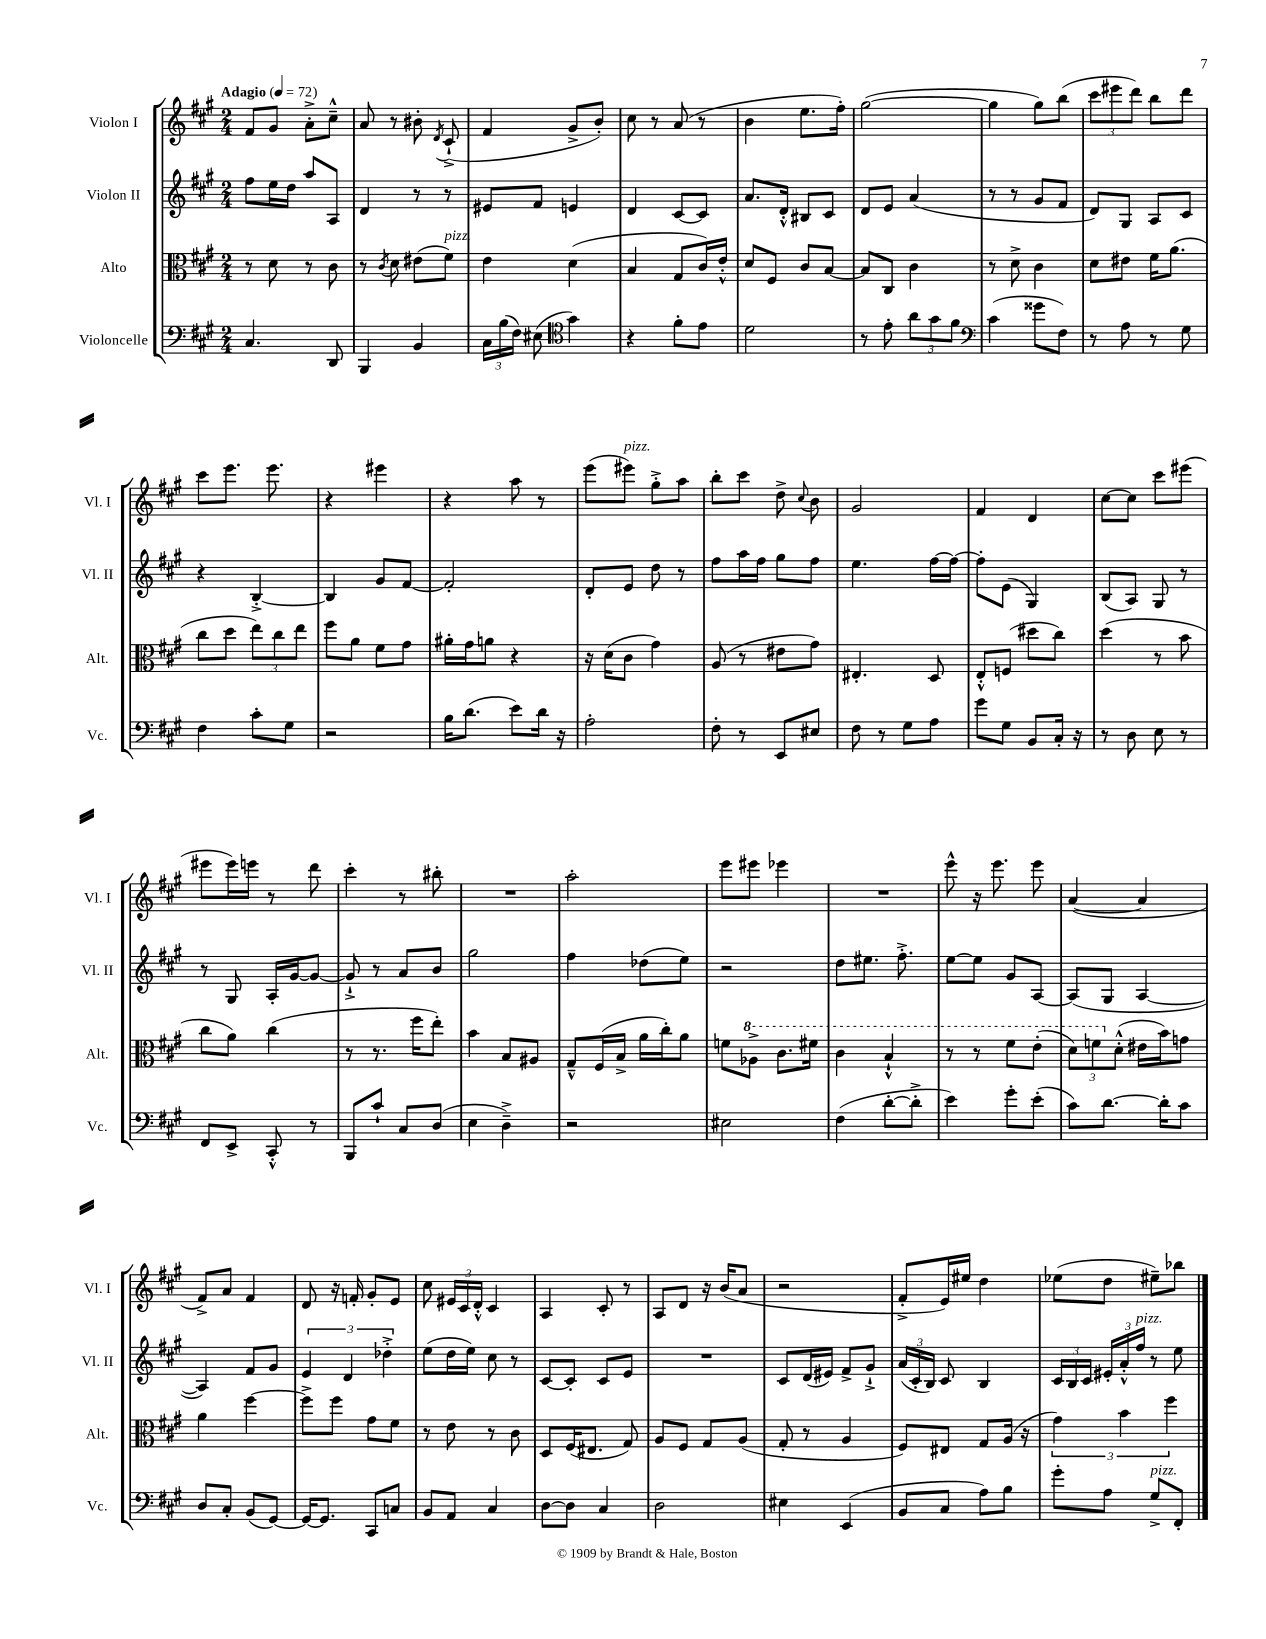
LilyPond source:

<<
\new StaffGroup <<
\new Staff = "s0" \with { instrumentName = "Violon I" shortInstrumentName = "Vl. I" } {
    \clef treble \key a \major \numericTimeSignature \time 2/4 \tempo "Adagio" 4 = 72
    \autoBeamOff fis'8[ gis'8] a'8[-.-> cis''8]---^ |
    a'8 r8 bis'8-. \acciaccatura { d'8 } cis'8-!->( |
    fis'4 gis'8[-> b'8]-.) |
    cis''8 r8 a'8( r8 |
    b'4 e''8.[ fis''16]-.) |
    gis''2~( |
    gis''4 gis''8[) b''8]( |
    \tuplet 3/2 { cis'''8[ eis'''8 d'''8]) } b''8[ d'''8] |
    cis'''8[ e'''8.] e'''8. |
    r4 eis'''4 |
    r4 a''8 r8 |
    e'''8[( eis'''8]^\markup { \italic "pizz." }) gis''8[-.-> a''8] |
    b''8[-. cis'''8] d''8-> \appoggiatura { cis''8 } b'8 |
    gis'2 |
    fis'4 d'4 |
    cis''8[~ cis''8] cis'''8[ eis'''8]( |
    eis'''8[ eis'''16) e'''16] r8 d'''8 |
    cis'''4-. r8 bis''8-. |
    R2 |
    a''2-. |
    e'''8[ eis'''8] ees'''4 |
    R2 |
    e'''8-^ r16 e'''8. e'''8 |
    a'4~( a'4 |
    fis'8[->) a'8] fis'4 |
    d'8 r16 f'16-. gis'8[-. e'8] |
    cis''8 \tuplet 3/2 { eis'16[ cis'16 d'16]-.-^ } cis'4 |
    a4 cis'8-. r8 |
    a8[ d'8] r16 b'16[( a'8] |
    r2 |
    fis'8[-.-> e'16) eis''16] d''4 |
    ees''8[( d''8] eis''8[--) bes''8] \bar "|." |
}
\new Staff = "s1" \with { instrumentName = "Violon II" shortInstrumentName = "Vl. II" } {
    \clef treble \key a \major \numericTimeSignature \time 2/4
    \autoBeamOff fis''8[ e''16 d''16] a''8[ a8] |
    d'4 r8 r8 |
    eis'8[ fis'8] e'4 |
    d'4 cis'8[~ cis'8] |
    a'8.[ d'16]-.-^ bis8[ cis'8] |
    d'8[ e'8] a'4( |
    r8 r8 gis'8[ fis'8] |
    d'8[) gis8] a8[ cis'8] |
    r4 b4~-.-> |
    b4 gis'8[ fis'8]~ |
    fis'2-. |
    d'8[-. e'8] d''8 r8 |
    fis''8[ a''16 fis''16] gis''8[ fis''8] |
    e''4. fis''16[~ fis''16]~ |
    fis''8[-. e'8]( gis4) |
    b8[( a8]) gis8 r8 |
    r8 gis8 a16[-. gis'16~ gis'8]~ |
    gis'8-!-> r8 a'8[ b'8] |
    gis''2 |
    fis''4 des''8[( e''8]) |
    r2 |
    d''8[ eis''8.] fis''8.-.-> |
    e''8[~ e''8] gis'8[ a8]~ |
    a8[( gis8] a4~ |
    a4) fis'8[ gis'8] |
    \tuplet 3/2 { e'4 d'4 des''4-.-> } |
    e''8[( d''16 e''16]) cis''8 r8 |
    cis'8[~ cis'8]-. cis'8[ e'8] |
    R2 |
    cis'8[ d'16( eis'16]) fis'8[-> gis'8]-!-> |
    \tuplet 3/2 { a'16[( cis'16-. b16]) } cis'8 b4 |
    \tuplet 3/2 { cis'16[ b16 cis'16] } \tuplet 3/2 { eis'16[-. a'16-.-^ fis''16]^\markup { \italic "pizz." } } r8 e''8 \bar "|." |
}
\new Staff = "s2" \with { instrumentName = "Alto" shortInstrumentName = "Alt." } {
    \clef alto \key a \major \numericTimeSignature \time 2/4
    \autoBeamOff r8 d'8 r8 cis'8 |
    r8 \acciaccatura { cis'8 } d'8 eis'8[( fis'8]^\markup { \italic "pizz." }) |
    e'4 d'4( |
    b4 gis8[ cis'16) e'16]-.-^ |
    d'8[ fis8] cis'8[ b8]~ |
    b8[ cis8] cis'4 |
    r8 d'8-> cis'4 |
    d'8[ eis'8] fis'16[ a'8.]( |
    cis''8[ d''8] \tuplet 3/2 { e''8[) cis''8 e''8] } |
    fis''8[ a'8] fis'8[ gis'8] |
    ais'16[-. gis'16 a'8] r4 |
    r16 d'16[( cis'8] gis'4) |
    a8( r8 eis'8[ gis'8]) |
    eis4.-. d8 |
    e8[-.-^ f8]( dis''8[ cis''8]) |
    d''4( r8 b'8 |
    cis''8[ a'8]) cis''4( |
    r8 r8. fis''16[ e''8]-.) |
    b'4 b8[ ais8] |
    gis8[---^ fis16( b16]-> a'16[ cis''16-.) a'8] |
    f'8[ \ottava #1 aes'8]-> cis''8.[ fis''!16] |
    cis''4 b'4-!-^ |
    r8 r8 fis''8[ e''8]-.( |
    \tuplet 3/2 { d''8[) f''8 \ottava #0 d'8]-.-^( } eis'16[ b'16) g'8] |
    a'4 fis''4~ |
    fis''8[-> fis''8] gis'8[ fis'8] |
    r8 e'8 r8 cis'8 |
    d8[ fis16( eis8.] gis8) |
    a8[ fis8] gis8[ a8]( |
    gis8-. r8 a4 |
    fis8[) eis8] gis8[ a16]( r16 |
    \tuplet 3/2 { gis'4) b'4 fis''4 } \bar "|." |
}
\new Staff = "s3" \with { instrumentName = "Violoncelle" shortInstrumentName = "Vc." } {
    \clef bass \key a \major \numericTimeSignature \time 2/4
    \autoBeamOff cis4. d,8 |
    b,,4 b,4 |
    \tuplet 3/2 { cis16[ b16( fis16]) } eis8( \clef tenor gis'4) |
    r4 fis'8[-. e'8] |
    d'2 |
    r8 e'8-. \tuplet 3/2 { a'8[ gis'8 fis'8] } |
    \clef bass cis'4( gisis'8[ fis8]) |
    r8 a8 r8 gis8 |
    fis4 cis'8[-. gis8] |
    r2 |
    b16[ d'8.]( e'8[) d'16] r16 |
    a2-. |
    fis8-. r8 e,8[ eis8] |
    fis8 r8 gis8[ a8] |
    gis'8[ gis8] b,8[ cis16]-. r16 |
    r8 d8 e8 r8 |
    fis,8[ e,8]-> cis,8-.-^ r8 |
    b,,8[ cis'8]-! cis8[ d8]( |
    e4 d4--->) |
    r2 |
    eis2 |
    fis4( d'8[~-. d'8]-.-> |
    e'4) gis'8[-. e'8]-.( |
    cis'8[) d'8.]~ d'16[-. cis'8] |
    d8[ cis8]-. b,8[( gis,8]~) |
    gis,16[~ gis,8.] cis,8[ c8] |
    b,8[ a,8] cis4 |
    d8[~ d8] cis4 |
    d2 |
    eis4 e,4( |
    b,8[ cis8] a8[) b8] |
    gis'8[-. a8] gis8[->^\markup { \italic "pizz." } fis,8]-. \bar "|." |
}
>>
>>
\layout { \context { \Score \remove "Bar_number_engraver" } }
